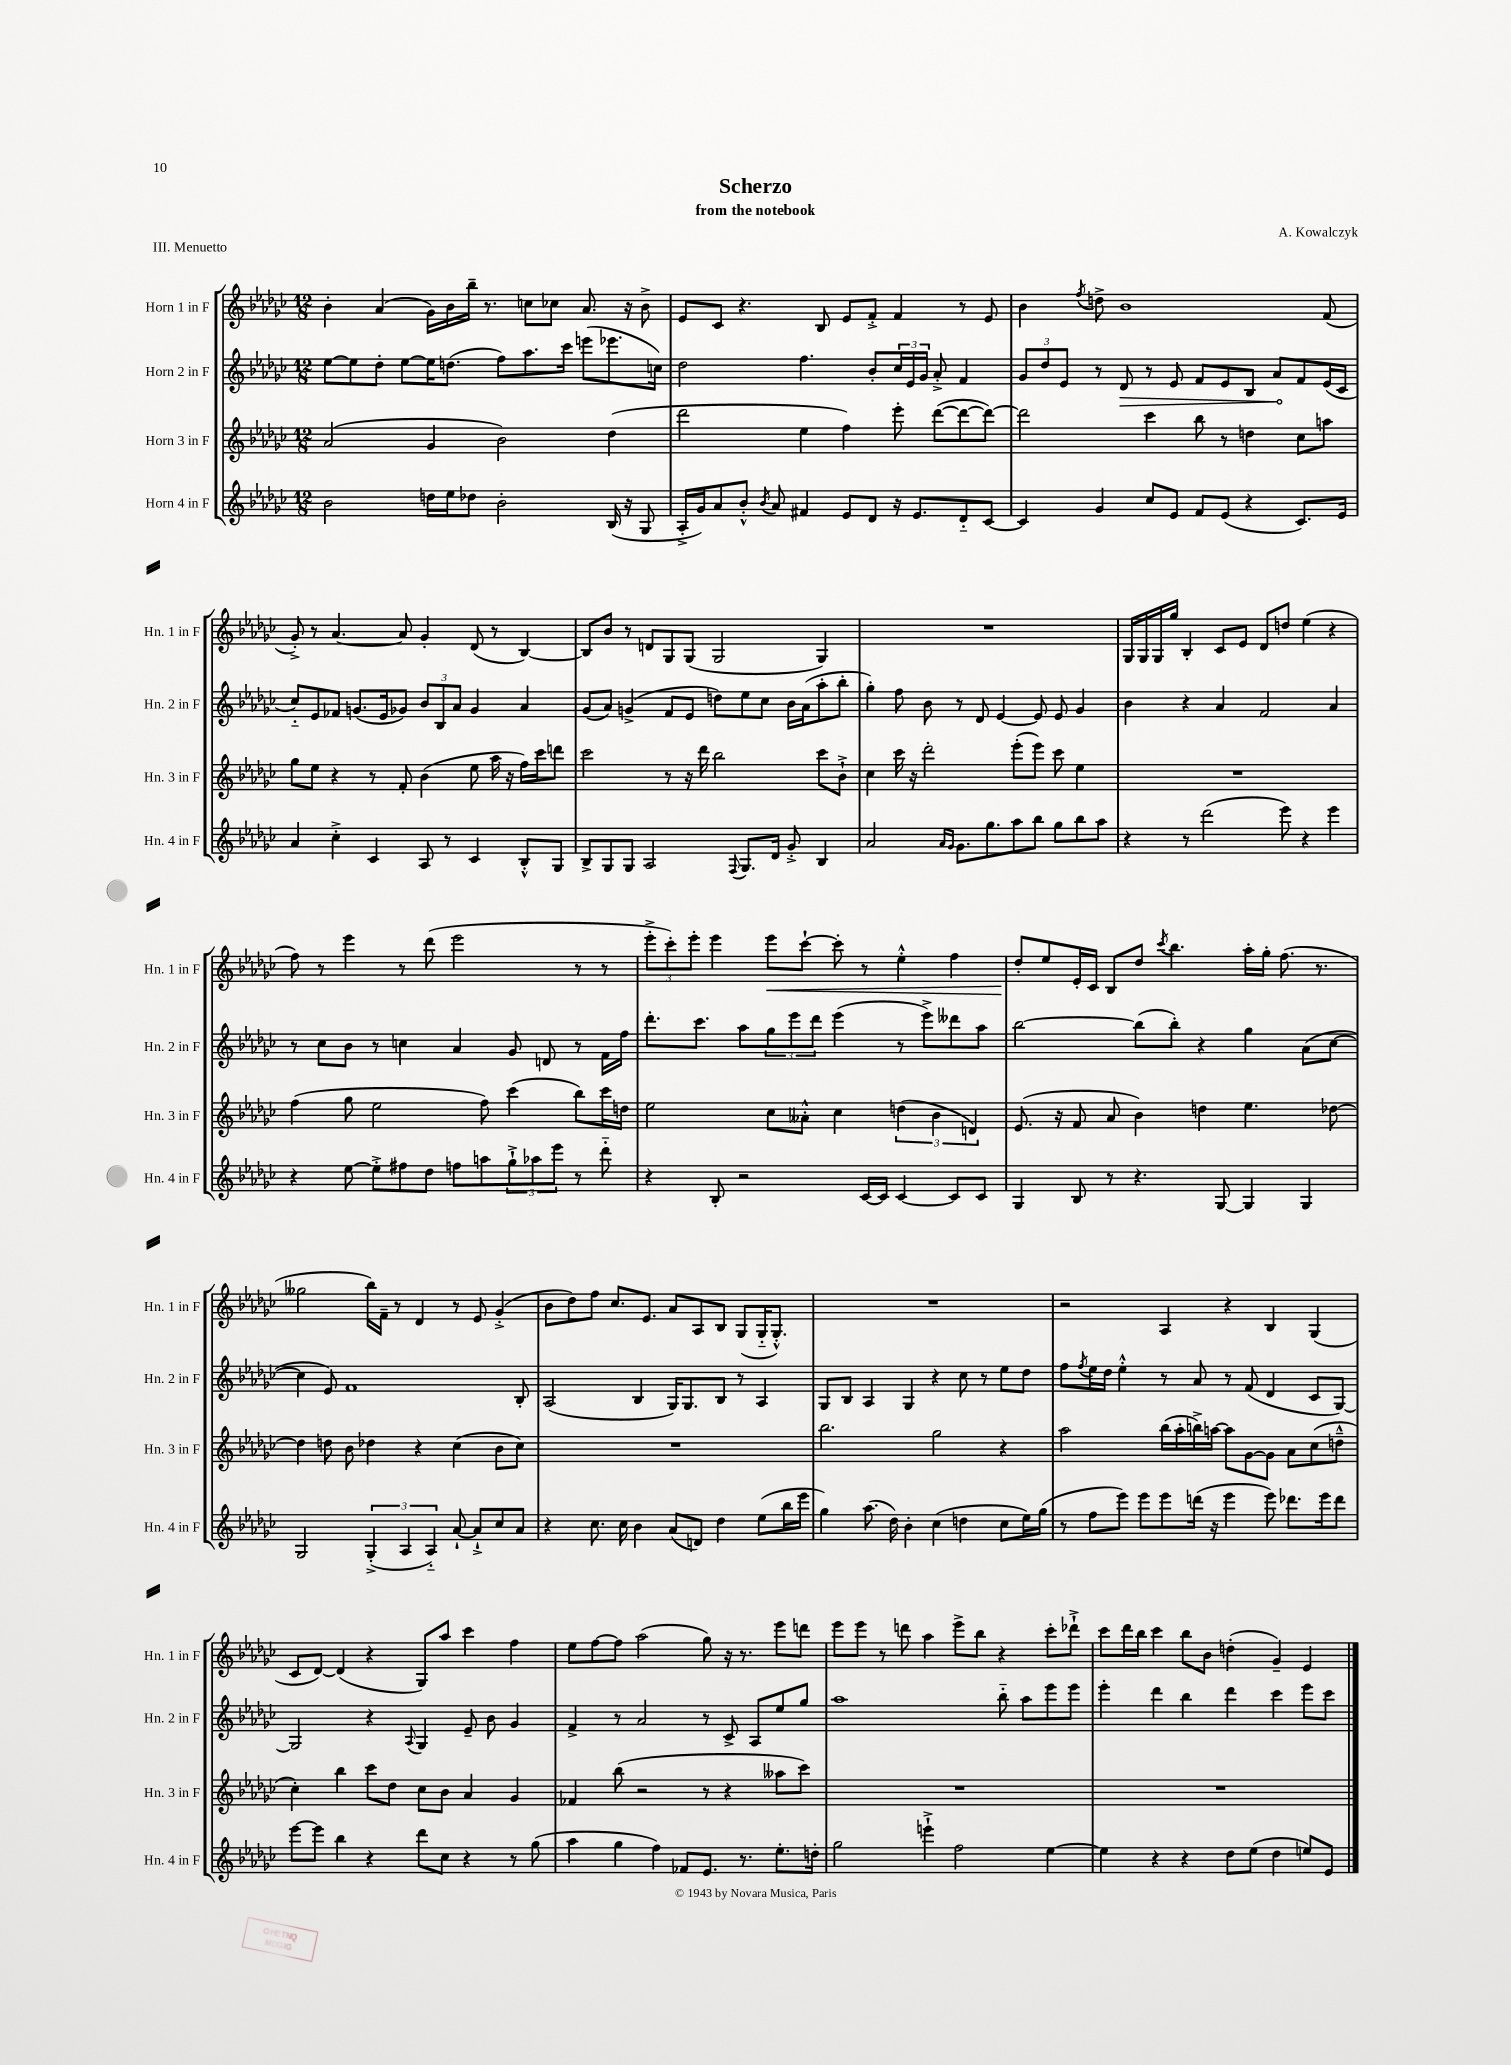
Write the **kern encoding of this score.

**kern	**kern	**kern	**kern
*staff4	*staff3	*staff2	*staff1
*clefG2	*clefG2	*clefG2	*clefG2
*k[b-e-a-d-g-c-]	*k[b-e-a-d-g-c-]	*k[b-e-a-d-g-c-]	*k[b-e-a-d-g-c-]
*M12/8	*M12/8	*M12/8	*M12/8
2b-	(2a-	[8ee-	4b-'
.	.	8ee-]	.
.	.	8dd-'	(4a-
.	.	[8ee-	.
16dd	4g-	16ee-]	16g-)
16ee-	.	(8.dd	16b-
8dd-	.	.	16bb-~
.	.	.	8.r
2b-'	2b-)	8ff)	.
.	.	8.aa-	8cc
.	.	.	8cc-
.	.	16ccc-	.
.	.	(8eee	8.a-
(16B-	(4dd-	8.eee-	.
16r	.	.	16r
8G-	.	.	8b-^
.	.	16cc)	.
=	=	=	=
16A-'^	2ddd-	2dd-	8e-
16g-)	.	.	.
8a-	.	.	8c-
8b-'^^	.	.	4.r
8qb-	.	.	.
8a-	.	.	.
4f#	4ee-	4.ff	.
.	.	.	8B-
8e-	4ff)	.	8e-
8d-	.	8b-'	8f'^
16r	8eee-'	24cc-	4f
.	.	24e-	.
8.e-	.	.	.
.	.	24g-	.
.	([8ddd-	8a-'^	.
8d-'~	8ddd-_	4f	8r
[8c-	8ddd-_)	.	8e-
=	=	=	=
4c-]	2ddd-]	12g-	4b-
.	.	12dd-	.
.	.	12e-	.
.	.	.	8qff
4g-	.	8r	8dd^
.	.	8d-	1b-
8cc-	4ccc-	8r	.
8e-	.	8e-	.
8f	8bb-	8f	.
(8e-	8r	8e-	.
4r	4dd	8B-	.
.	.	8a-	.
8.c-)	8cc-	8f	.
.	8aa	(16e-	(8f
16e-	.	16c-	.
=	=	=	=
4a-	8gg-	8cc-'~)	8g-'^)
.	8ee-	8e-	8r
4cc-'^	4r	8f-	[4.a-
.	.	(8.g	.
4c-	8r	.	.
.	.	16e-	.
.	8f'	8g-)	8a-]
8A-	(4b-	12b-	4g-'
.	.	12B-	.
8r	.	.	.
.	.	12a-	.
4c-	8ee-	4g-	(8d-
.	16aa-	.	8r
.	16r	.	.
8B-'^^	16ff)	4a-	[4B-)
.	16ccc-	.	.
8G-	8ddd	.	.
=	=	=	=
8B-^	2ccc-	(8g-	8B-]
8G-	.	8a-)	8b-
8G-	.	(4g^	8r
2A-	.	.	8d
.	8r	8f	8G-
.	16r	8e-	(8G-
.	16ddd-	.	.
.	2bb-	8dd)	2G-
8qqF	.	.	.
8.G-	.	8ee-	.
.	.	8cc-	.
16d-	.	.	.
8g-'^	.	16b-	.
.	.	(16a-	.
4B-	8ccc-	8aa-'	4G-)
.	8b-`^	8bb-'	.
=	=	=	=
2a-	4cc-	4gg-')	1.r
.	16ccc-	8ff	.
.	16r	.	.
.	2ddd-'	8b-	.
16qqa-	.	.	.
16qqg-	.	.	.
8.g-	.	8r	.
.	.	8d-	.
8.gg-	.	.	.
.	.	[4e-	.
8aa-	(8eee-'	.	.
8bb-	8eee-)	8e-]	.
8gg-	8ccc-	8e-	.
8bb-	4ee-	4g-	.
8aa-	.	.	.
=	=	=	=
4r	1.r	4b-	16G-
.	.	.	16G-
.	.	.	16G-
.	.	.	16gg-
8r	.	4r	4B-'
(2ddd-	.	.	.
.	.	4a-	8c-
.	.	.	8e-
.	.	2f	8d-
8eee-)	.	.	8dd
4r	.	.	(4ee-
4eee-	.	4a-	4r
=	=	=	=
4r	(4ff	8r	8ff)
.	.	8cc-	8r
[8ee-	8gg-	8b-	4eee-
8ee-'^]	2ee-	8r	.
8ff#	.	4cc	8r
8dd-	.	.	(8ddd-
8ff	.	4a-	2eee-
8aa	8ff)	.	.
12gg-`^	(4ccc-	8g-	.
12aa-	.	.	.
.	.	8d	.
12eee-	.	.	.
8r	8bb-)	8r	8r
8ddd-'~	16ccc-	16f	8r
.	16dd	16ff	.
=	=	=	=
4r	2ee-	8.ddd-'	12eee-'^
.	.	.	12ccc-')
.	.	.	12eee-'
.	.	8.ccc-	.
8B-'	.	.	4eee-
2r	.	8aa-	.
.	8cc-	12gg-	8eee-
.	.	12eee-	.
.	8a--'^^	.	[8ccc-`
.	.	12ddd-	.
.	4cc-	(4eee-	8ccc-']
[16c-	.	.	8r
16c-]	.	.	.
[4c-	(6dd	8r	4ee-'^^
.	.	8eee-^)	.
.	6b-	.	.
8c-]	.	8ddd--	4ff
.	6d)	.	.
8c-	.	8aa-	.
=	=	=	=
4G-	(8.e-	[2bb-	8dd-'
.	.	.	8ee-
.	16r	.	.
8B-	8f	.	16e-'
.	.	.	16c-
8r	8a-	.	8B-
4.r	4b-)	(8bb-]	8dd-
.	.	.	8qccc-
.	.	8bb-')	4.bb-
.	4dd	4r	.
[8G-	.	.	.
4G-]	4.ee-	4gg-	16aa-'
.	.	.	16gg-'
.	.	.	(8.ff
4G-	.	(8a-	.
.	.	.	8.r
.	[8dd-	[8cc-	.
=	=	=	=
2G-	4dd-]	4cc-]	2gg--
.	8dd	8e-)	.
.	8b-	1f	.
(6G-'^	4dd-	.	16bb-)
.	.	.	16f~
.	.	.	8r
6A-	.	.	.
.	4r	.	4d-
6A-'~)	.	.	.
[8a-`	(4cc-	.	8r
8a-`^]	.	.	8e-
8cc-	8b-	.	(4g-'^
8a-	8cc-)	8B-'	.
=	=	=	=
4r	1.r	(2A-	8b-
.	.	.	8dd-)
8.cc-	.	.	8ff
.	.	.	8.cc-
16cc-	.	.	.
4b-	.	4B-	.
.	.	.	8.e-
(8a-	.	16G-)	8a-
.	.	8.G-	.
8d)	.	.	8A-
4dd-	.	8B-	8B-
.	.	8r	(8G-
(8ee-	.	4A-	16G-'~
.	.	.	8.G-'^^)
16bb-	.	.	.
16eee-	.	.	.
=	=	=	=
4gg-)	2.bb-	8G-	1.r
.	.	8B-	.
(8.aa-	.	4A-	.
16dd-)	.	.	.
4b-'	.	4G-	.
(4cc-	2gg-	4r	.
4dd	.	8cc-	.
.	.	8r	.
8cc-	4r	8ee-	.
16ee-)	.	8dd-	.
(16gg-	.	.	.
=	=	=	=
8r	2aa-	8ff	2r
.	.	8qff	.
8ff	.	16ee-	.
.	.	16dd-	.
8eee-)	.	4ee-'^^	.
8eee-	.	.	.
8eee-	(16bb-	8r	4A-
.	16aa-'	.	.
(16ddd	16bb^)	8a-	.
16r	[16aa	.	.
4eee-	8aa]	8r	4r
.	[8g-	(8f	.
8eee-)	8g-]	4d-	4B-
8.ddd-	8a-	.	.
.	(8cc-	8c-	(4G-
16eee-	.	.	.
8ddd-	8dd~^^	[8G-)	.
=	=	=	=
[8eee-	4cc-')	2G-]	8c-
8eee-]	.	.	[8d-)
4bb-	4bb-	.	(4d-]
4r	8ccc-	4r	4r
.	8dd-	.	.
.	.	8qqA-	.
8ddd-	8cc-	4G-	8G-)
8cc-	8b-	.	8aa-
4r	4a-	8e-~	4ccc-
.	.	8b-	.
8r	4g-	4g-	4ff
(8gg-	.	.	.
=	=	=	=
4aa-	4f-	4f^	8ee-
.	.	.	[8ff
4gg-	(8bb-	8r	8ff]
.	2r	2a-	(2aa-
4ff)	.	.	.
8f-	.	.	.
8.e-	8r	8r	8gg-)
.	4r	8c-^	16r
8.r	.	.	8.r
.	.	8A-	.
8.ee-'	8aa--	8ee-	8eee-
.	8ccc-)	8gg-	8ddd
16dd'	.	.	.
=	=	=	=
2gg-	1.r	1aa-	8eee-
.	.	.	8eee-
.	.	.	8r
.	.	.	8ddd
4eee`^	.	.	4aa-
2ff	.	.	8eee-^
.	.	.	8bb-
.	.	8bb-'~	4r
.	.	8aa-	.
[4ee-	.	8eee-	8ccc-'
.	.	8eee-	8ddd-`^
=	=	=	=
4ee-]	1.r	4eee-'	8ccc-
.	.	.	16ddd-
.	.	.	16bb-
4r	.	4ddd-	4ccc-
4r	.	4bb-	8bb-
.	.	.	8b-
8dd-	.	4ddd-	(4dd'
(8ee-	.	.	.
4dd-	.	4ccc-	4g-~)
8ee)	.	8eee-	4e-
8e-	.	8ccc-	.
==	==	==	==
*-	*-	*-	*-
